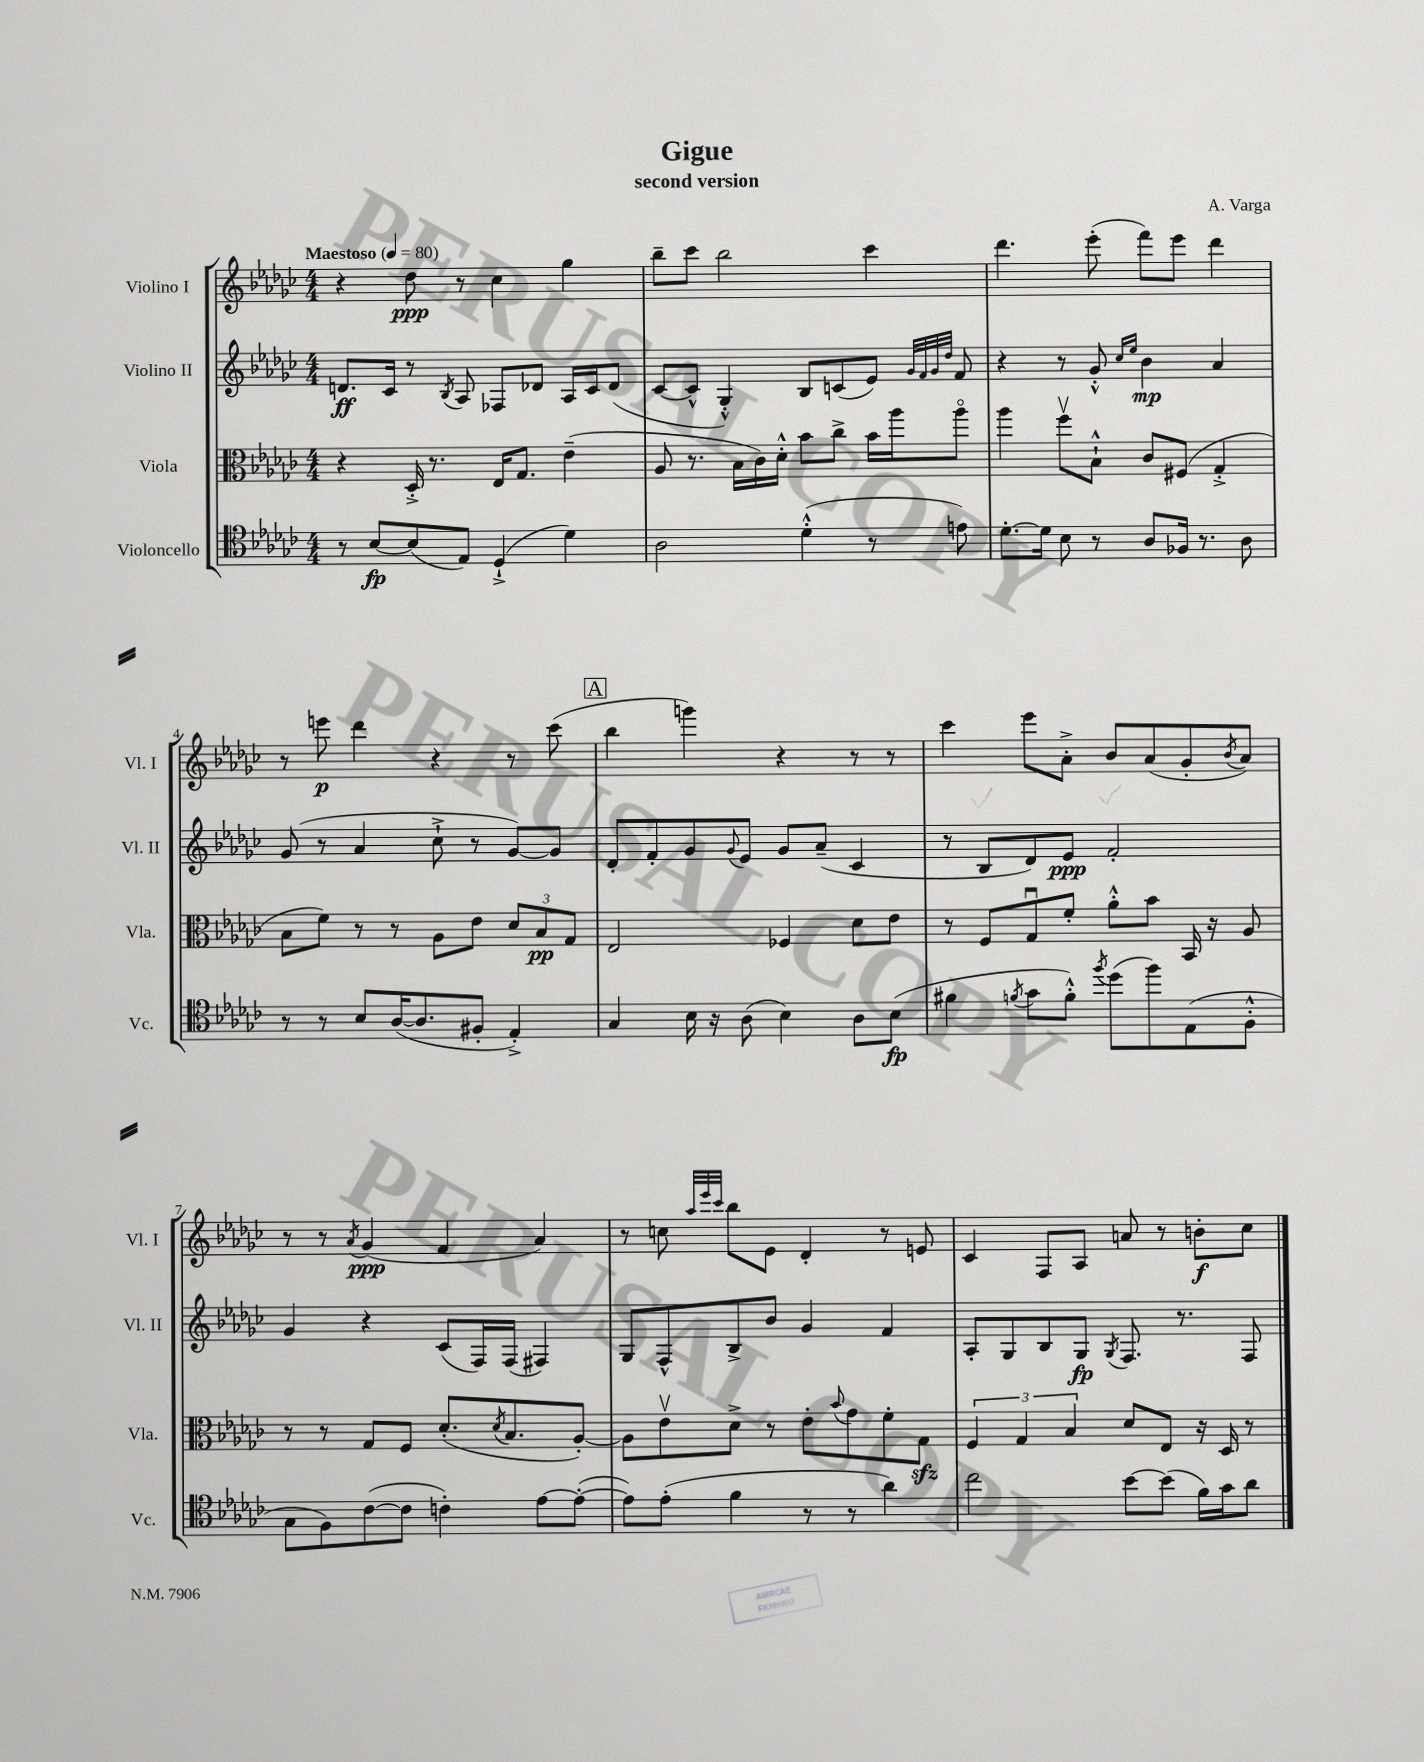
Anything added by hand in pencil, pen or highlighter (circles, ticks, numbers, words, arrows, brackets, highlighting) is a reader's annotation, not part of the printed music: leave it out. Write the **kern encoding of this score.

**kern	**kern	**kern	**kern
*staff4	*staff3	*staff2	*staff1
*clefC4	*clefC3	*clefG2	*clefG2
*k[b-e-a-d-g-c-]	*k[b-e-a-d-g-c-]	*k[b-e-a-d-g-c-]	*k[b-e-a-d-g-c-]
*M4/4	*M4/4	*M4/4	*M4/4
*MM80	*MM80	*MM80	*MM80
8r	4r	8.d	4r
[8B-	.	.	.
.	.	16c-	.
(8B-]	16D-'^	8r	8dd-
.	8.r	.	.
.	.	8qB-	.
8E-)	.	8A-	8r
(4D-`^	16E-	8F-	4cc-
.	8.G-	.	.
.	.	8d-	.
4d-)	(4e-~	16A-	4gg-
.	.	16c-	.
.	.	(8d-	.
=	=	=	=
2A-	8A-	[8c-	8bb-~
.	8.r	8c-^^]	8ccc-
.	.	4G-'^^)	2bb-
.	16B-	.	.
.	16c-)	.	.
.	16d-'^^	.	.
(4d-'^^	8b-	8B-	.
.	8cc-^	(8c	.
8r	16b-	8e-)	4ccc-
.	16aa-	.	.
.	.	32qqg-	.
.	.	32qqf	.
.	.	32qqg-	.
.	.	32qqdd-	.
8e)	8aa-o	8f	.
=	=	=	=
[8.d-'	4aa-	4r	4.ddd-
16d-]	.	.	.
8B-	8ffv	8r	.
8r	8B-`^^	8g-'^^	(8eee-'
.	.	16qqcc-	.
.	.	16qqee-	.
8A-	8c-	4b-	8fff)
16F-	(8F#	.	8eee-
8.r	.	.	.
.	4G-'^	4a-	4ddd-
8A-	.	.	.
=	=	=	=
8r	8B-	(8g-	8r
8r	8f)	8r	8eee
8B-	8r	4a-	4ddd-
([16A-	8r	.	.
8.A-]	.	.	.
.	8A-	8cc-`^	4r
8F#'	8e-	8r	.
4E-'^)	12d-	[8g-)	8r
.	12B-	.	.
.	.	8g-]	(8ccc-
.	12G-	.	.
=	=	=	=
4G-	2E-	8d-'	4bb-
.	.	8f'	.
16B-	.	8g-	4ggg)
16r	.	.	.
.	.	8qqg-	.
(8A-	.	8e-	.
4B-)	4F-	8g-	4r
.	.	(8a-~	.
8A-	8d-	4c-	8r
(8B-	8e-	.	8r
=	=	=	=
4f#	8r	8r	4ccc-
.	8F	8B-	.
8qf	.	.	.
8g-	8G-u	8d-)	8eee-
8f'^^)	8f'	8e-	8a-'^
8qff	.	.	.
(8dd-	8a-'^^	2f'	8b-
8ff)	8b-	.	(8a-
(8E-	16BB-	.	8g-'
.	16r	.	.
.	.	.	8qb-
8F'^^	8A-	.	8a-)
=	=	=	=
8G-	8r	4g-	8r
8F)	8r	.	8r
.	.	.	8qa-
([8c-	8G-	4r	(4g-
8c-]	8F	.	.
4c')	(8.d-'	(8c-	4f
.	.	16F)	.
.	8qd-	.	.
.	8.B-	(16F	.
[8e-	.	4F#)	4a-)
(8e-'_	[8A-')	.	.
=	=	=	=
8e-])	8A-]	8G-	8r
(8e-'	8e-v	8F^^	8cc
.	.	.	32qqaa-
.	.	.	32qqeee-
.	.	.	32qqccc-
4f	8d-^	8B-^	8bb-
.	8r	8b-	8e-
8r	8e-'	4g-	4d-'
.	8qqb-	.	.
8r	8g-	.	.
4a-)	8f'	4f	8r
.	8G-	.	8e
=	=	=	=
2cc-	6F	8A-'	4c-
.	.	8G-	.
.	6G-	.	.
.	.	8B-	8F
.	6B-	.	.
.	.	8G-	8A-
.	.	8qG-	.
[8b-	8d-	8.F	8a
(8b-]	8E-	.	8r
.	.	8.r	.
16f)	16r	.	8b'
16g-	16D-	.	.
8a-	8r	8F	8cc-
==	==	==	==
*-	*-	*-	*-
